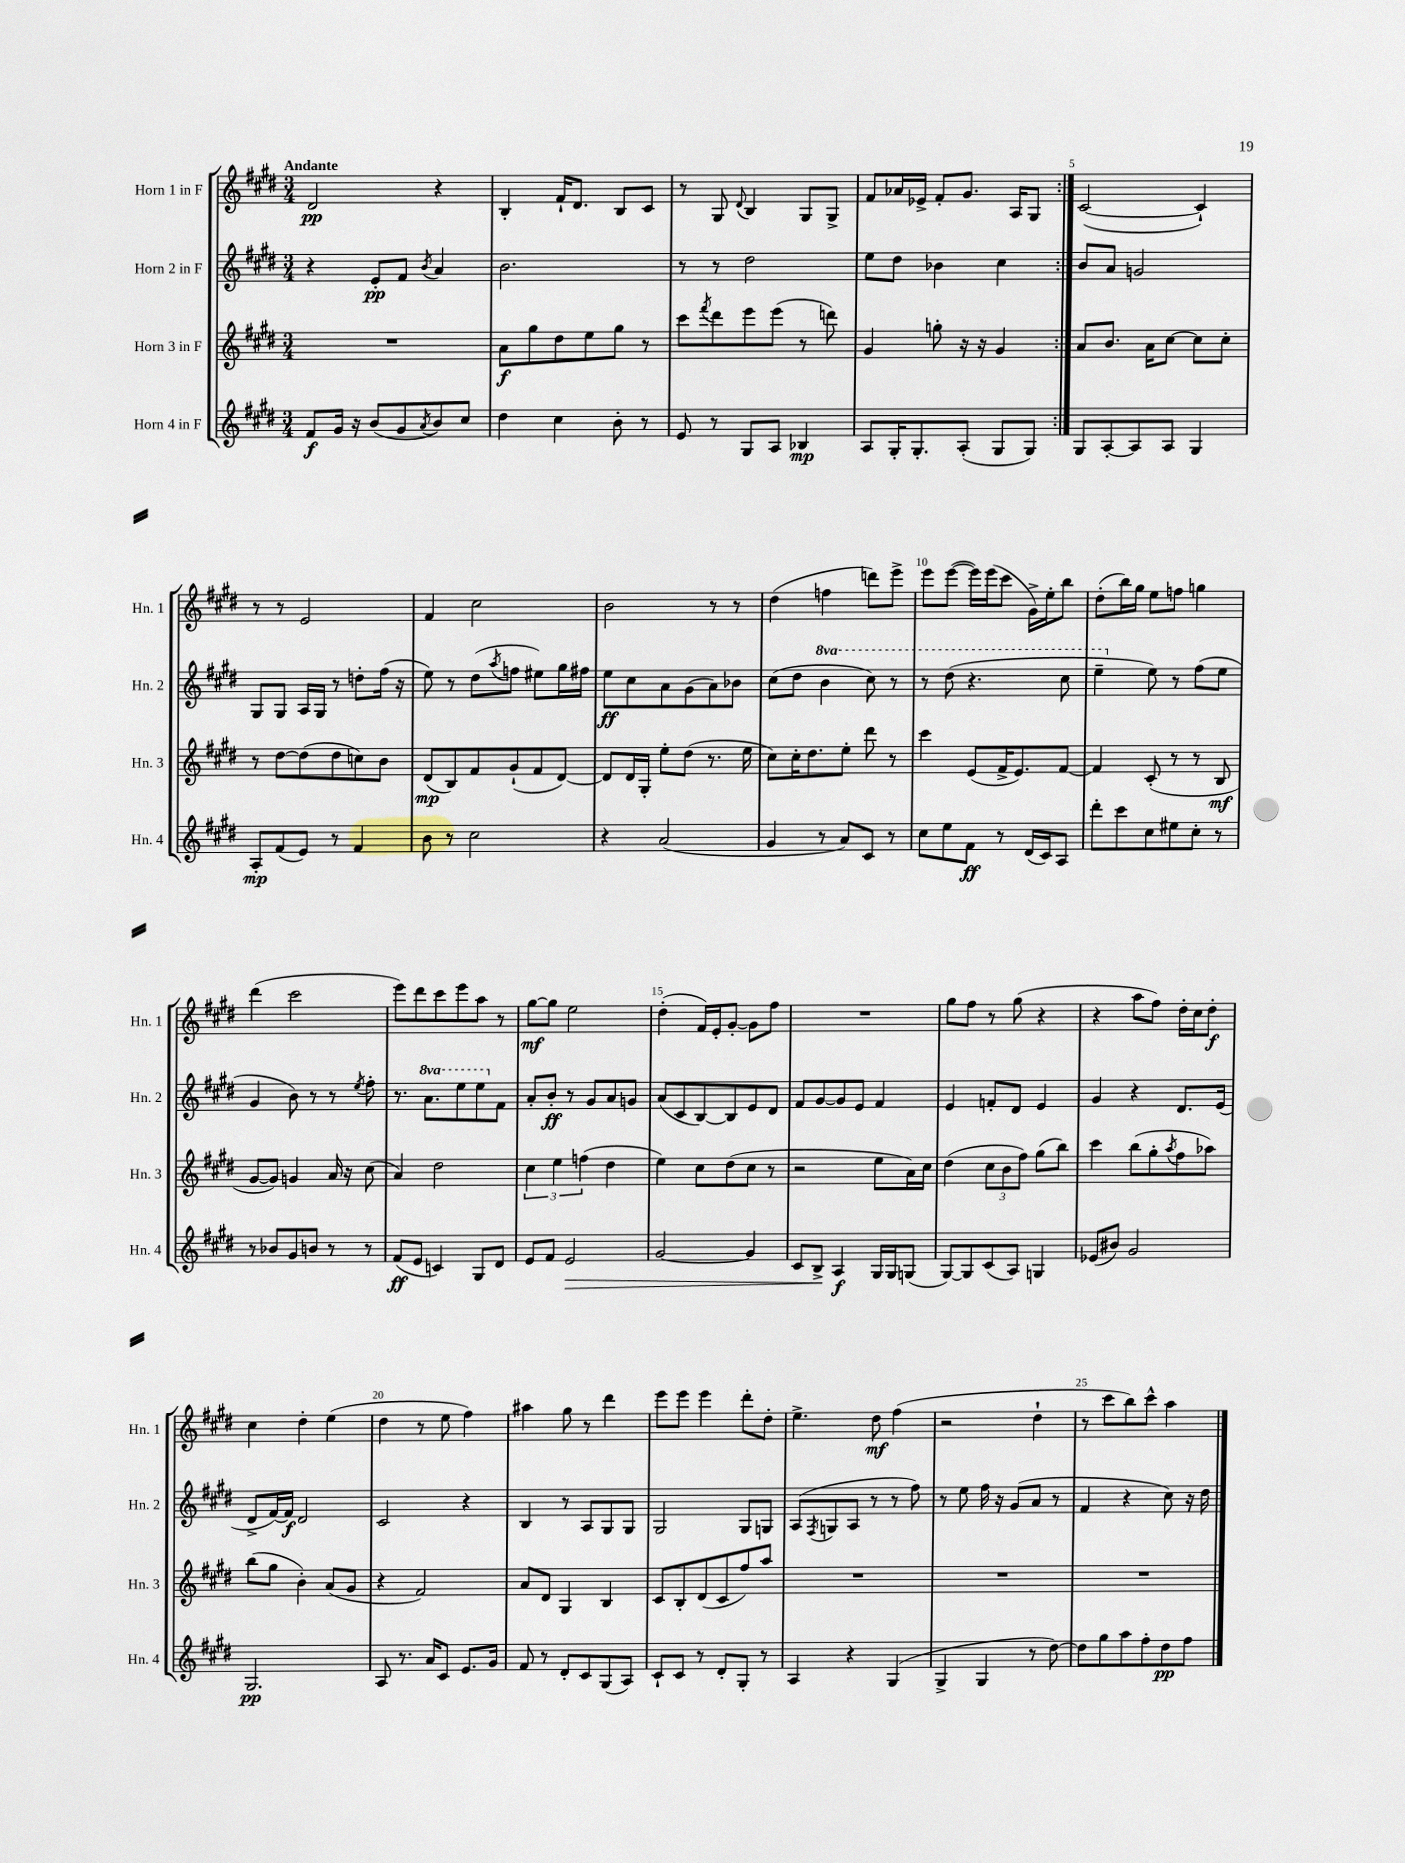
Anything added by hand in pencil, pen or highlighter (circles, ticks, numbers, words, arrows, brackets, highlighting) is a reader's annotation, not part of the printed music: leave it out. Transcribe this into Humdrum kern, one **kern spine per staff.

**kern	**dynam	**kern	**dynam	**kern	**dynam	**kern	**dynam
*part4	*part4	*part3	*part3	*part2	*part2	*part1	*part1
*staff4	*staff4	*staff3	*staff3	*staff2	*staff2	*staff1	*staff1
*I"Horn 4 in F	*	*I"Horn 3 in F	*	*I"Horn 2 in F	*	*I"Horn 1 in F	*
*I'Hn. 4	*	*I'Hn. 3	*	*I'Hn. 2	*	*I'Hn. 1	*
*clefG2	*	*clefG2	*	*clefG2	*	*clefG2	*
*k[f#c#g#d#]	*	*k[f#c#g#d#]	*	*k[f#c#g#d#]	*	*k[f#c#g#d#]	*
*M3/4	*	*M3/4	*	*M3/4	*	*M3/4	*
=1	=1	=1	=1	=1	=1	=1	=1
!	!	!	!	!	!	!LO:TX:a:B:t=Andante	!
8f#/L	f	2.r	.	4r	.	2d#/	pp
16g#/Jk	.	.	.	.	.	.	.
16r	.	.	.	.	.	.	.
(8b/L	.	.	.	8e'/L	pp	.	.
8g#/	.	.	.	8f#/J	.	.	.
8qa/	.	.	.	8qb/	.	.	.
8b/)	.	.	.	4a/	.	4r	.
8cc#/J	.	.	.	.	.	.	.
=2	=2	=2	=2	=2	=2	=2	=2
4dd#\	.	8a\L	f	2.b\	.	4B'/	.
.	.	8gg#\	.	.	.	.	.
4cc#\	.	8dd#\	.	.	.	16f#`/KL	.
.	.	.	.	.	.	8.d#/J	.
.	.	8ee\	.	.	.	.	.
8b'\	.	8gg#\J	.	.	.	8B/L	.
8r	.	8r	.	.	.	8c#/J	.
=3	=3	=3	=3	=3	=3	=3	=3
8e/	.	8ccc#\L	.	8r	.	8r	.
.	.	8qfff#/	.	.	.	.	.
8r	.	8ddd#\	.	8r	.	8G#/	.
.	.	.	.	.	.	8qqd#/	.
8G#/L	.	8eee\	.	2dd#\	.	4B/	.
8A/J	.	(8eee\J	.	.	.	.	.
4B-X/	mp	8r	.	.	.	8G#/L	.
.	.	8dddn\)	.	.	.	8G#^/J	.
=4	=4	=4	=4	=4	=4	=4	=4
8A/L	.	4g#/	.	8ee\L	.	8f#/L	.
16G#'/K	.	.	.	8dd#\J	.	16a-X/L	.
8.G#'/	.	.	.	.	.	16e-X^/JJ	.
.	.	8ggn'\	.	4b-X\	.	8f#'/L	.
(8A'/J	.	16r	.	.	.	8.g#/J	.
.	.	16r	.	.	.	.	.
8G#/L	.	4g#/	.	4cc#\	.	.	.
.	.	.	.	.	.	16A/KL	.
8G#/J)	.	.	.	.	.	8G#/J	.
=5:|!	=5:|!	=5:|!	=5:|!	=5:|!	=5:|!	=5:|!	=5:|!
8G#/L	.	8a/L	.	8b/L	.	([2c#/	.
[8A'/	.	8.b/J	.	8a/J	.	.	.
8A/]	.	.	.	2gn/	.	.	.
.	.	16a\KL	.	.	.	.	.
8A/J	.	[8cc#\J	.	.	.	.	.
4G#/	.	8cc#\L]	.	.	.	4c#`/])	.
.	.	8cc#'\J	.	.	.	.	.
!!LO:LB:g=z
=6	=6	=6	=6	=6	=6	=6	=6
8A'/L	mp	8r	.	8G#/L	.	8r	.
(8f#/	.	[8dd#\L	.	8G#/J	.	8r	.
8e/J)	.	(8dd#\]	.	16A/LL	.	2e/	.
.	.	.	.	16G#/JJ	.	.	.
8r	.	8dd#\	.	8r	.	.	.
4f#/	.	8ccn\)	.	8ddn'\L	.	.	.
.	.	8b\J	.	(16ff#\Jk	.	.	.
.	.	.	.	16r	.	.	.
=7	=7	=7	=7	=7	=7	=7	=7
8b\	.	(8d#/L	mp	8ee\)	.	4f#/	.
8r	.	8B/)	.	8r	.	.	.
2cc#\	.	8f#/	.	(8dd#\L	.	2cc#\	.
.	.	.	.	8qaa/	.	.	.
.	.	(8g#`/	.	8ffn\J	.	.	.
.	.	8f#/	.	8ee#X\L)	.	.	.
.	.	[8d#/J)	.	16gg#\L	.	.	.
.	.	.	.	16ff#X\JJ	.	.	.
=8	=8	=8	=8	=8	=8	=8	=8
4r	.	8d#/L]	.	8ee\L	ff	2b\	.
.	.	16d#/L	.	8cc#\	.	.	.
.	.	16G#'/JJ	.	.	.	.	.
(2a/	.	8ee'\L	.	8a\	.	.	.
.	.	(8dd#\J	.	(8g#\	.	.	.
.	.	8.r	.	8a\)	.	8r	.
.	.	.	.	8b-X\J	.	8r	.
.	.	16ee\	.	.	.	.	.
=9	=9	=9	=9	=9	=9	=9	=9
4g#/	.	8cc#\L)	.	(8cc#\L	.	(4dd#\	.
.	.	16cc#'\K	.	8dd#\J	.	.	.
.	.	8.dd#\	.	.	.	.	.
*	*	*	*	*8va	*	*	*
8r	.	.	.	4bb\	.	4ffn\	.
8a/L)	.	8ee'\J	.	.	.	.	.
8c#/J	.	8ddd#\	.	8ccc#\)	.	8dddn\L)	.
8r	.	8r	.	8r	.	8eee^\J	.
=10	=10	=10	=10	=10	=10	=10	=10
8cc#\L	.	4ccc#\	.	8r	.	8eee\L	.
8ee\	.	.	.	(8ddd#\	.	([8eee\J	.
8f#\J	ff	(8e/L	.	4.r	.	16eee\LL])	.
.	.	.	.	.	.	(16eee\J	.
8r	.	16f#^/K	.	.	.	8ccc#\J	.
.	.	8.e/)	.	.	.	.	.
(16d#/LL	.	.	.	.	.	16g#^\LL)	.
16c#/J)	.	.	.	.	.	16ee'\J	.
8A/J	.	[8f#/J	.	8ccc#\	.	8bb\J	.
=11	=11	=11	=11	=11	=11	=11	=11
8ddd#'\L	.	4f#/]	.	4eee~\	.	(8dd#'\L	.
8ccc#\	.	.	.	.	.	16bb\L)	.
.	.	.	.	.	.	16gg#\JJ	.
*	*	*	*	*X8va	*	*	*
8cc#\	.	(8c#'/	.	8ee\)	.	8ee\L	.
8ee#X\	.	8r	.	8r	.	8ffn\J	.
8cc#'\J	.	8r	.	(8ff#\L	.	4ggn\	.
8r	.	8B/	mf	8ee\J	.	.	.
!!LO:LB:g=z
=12	=12	=12	=12	=12	=12	=12	=12
8r	.	[8g#/L	.	4g#/	.	(4ddd#\	.
8b-X/L	.	8g#/J])	.	.	.	.	.
8g#/	.	4gn/	.	8b\)	.	2ccc#\	.
8bn/J	.	.	.	8r	.	.	.
8r	.	16a/	.	8r	.	.	.
.	.	16r	.	.	.	.	.
.	.	.	.	8qee/	.	.	.
8r	.	(8cc#\	.	8ff#'\	.	.	.
=13	=13	=13	=13	=13	=13	=13	=13
(8f#/L	ff	4a/)	.	8.r	.	8eee\L)	.
8e/J	.	.	.	.	.	8ddd#\	.
*	*	*	*	*8va	*	*	*
.	.	.	.	8.aa\L	.	.	.
4cn/)	.	2dd#\	.	.	.	8ccc#\	.
.	.	.	.	8eee\	.	8eee\	.
8G#/L	.	.	.	8eee\	.	8aa\J	.
*	*	*	*	*X8va	*	*	*
8d#/J	.	.	.	8f#\J	.	8r	.
=14	=14	=14	=14	=14	=14	=14	=14
8e/L	.	6cc#\	.	8a'/L	.	[8gg#\L	mf
8f#/J	.	.	.	8b'/J	ff	8gg#\J]	.
.	.	6ee\	.	.	.	.	.
!	!LO:HP:b	!	!	!	!	!	!
2e/	>	.	.	8r	.	2ee\	.
.	.	(6ffn\	.	.	.	.	.
.	.	.	.	8g#/L	.	.	.
.	.	4dd#\	.	8a/	.	.	.
.	.	.	.	8gn/J	.	.	.
=15	=15	=15	=15	=15	=15	=15	=15
[2g#/	.	4ee\)	.	(8a/L	.	(4dd#'\	.
.	.	.	.	8c#/	.	.	.
.	.	8cc#\L	.	[8B/)	.	16f#/LL)	.
.	.	.	.	.	.	16e'/J	.
.	.	(8dd#\	.	8B/]	.	[8g#'/J	.
4g#/]	.	8cc#\J	.	8e/	.	8g#\L]	.
.	.	8r	.	8d#/J	.	8ff#\J	.
=16	=16	=16	=16	=16	=16	=16	=16
8c#/L	.	2r	.	8f#/L	.	2.r	.
8B^/J	.	.	.	[8g#/	.	.	.
4A/	] f	.	.	8g#/]	.	.	.
.	.	.	.	8e/J	.	.	.
16G#/LL	.	8ee\L	.	4f#/	.	.	.
16G#/J	.	.	.	.	.	.	.
(8Gn/J	.	16a\L)	.	.	.	.	.
.	.	16cc#\JJ	.	.	.	.	.
=17	=17	=17	=17	=17	=17	=17	=17
[8G#/L)	.	(4dd#\	.	4e/	.	8gg#\L	.
8G#/]	.	.	.	.	.	8ff#\J	.
(8c#/	.	12cc#\L	.	8fn'/L	.	8r	.
.	.	12b\	.	.	.	.	.
8A/J)	.	.	.	8d#/J	.	(8gg#\	.
.	.	12ff#\J)	.	.	.	.	.
4Gn/	.	(8gg#\L	.	4e/	.	4r	.
.	.	8bb\J)	.	.	.	.	.
=18	=18	=18	=18	=18	=18	=18	=18
(8e-X/L	.	4ccc#\	.	4g#/	.	4r	.
8b#X/J)	.	.	.	.	.	.	.
2g#/	.	(8bb\L	.	4r	.	8aa\L	.
.	.	8gg#'\	.	.	.	8ff#\J)	.
.	.	8qaa/	.	.	.	.	.
.	.	8ff#\	.	8.d#/L	.	16dd#'\LL	.
.	.	.	.	.	.	16cc#\J	.
.	.	8aa-X\J)	.	.	.	8dd#'\J	f
.	.	.	.	(16e/Jk	.	.	.
!!LO:LB:g=z
=19	=19	=19	=19	=19	=19	=19	=19
2.G#/	pp	(8bb\L	.	8d#^/L	.	4cc#\	.
.	.	8gg#\J	.	[16f#/L)	.	.	.
.	.	.	.	16f#/JJ]	f	.	.
.	.	4b'\)	.	2d#/	.	4dd#'\	.
.	.	(8a/L	.	.	.	(4ee\	.
.	.	8g#/J	.	.	.	.	.
=20	=20	=20	=20	=20	=20	=20	=20
8A/	.	4r	.	2c#/	.	4dd#\	.
8.r	.	.	.	.	.	.	.
.	.	2f#/)	.	.	.	8r	.
16a/KL	.	.	.	.	.	.	.
8c#/J	.	.	.	.	.	8ee\	.
8.e/L	.	.	.	4r	.	4ff#\)	.
16g#/Jk	.	.	.	.	.	.	.
=21	=21	=21	=21	=21	=21	=21	=21
8f#/	.	8a/L	.	4B/	.	4aa#X\	.
8r	.	8d#/J	.	.	.	.	.
8d#'/L	.	4G#/	.	8r	.	8gg#\	.
8c#/	.	.	.	8A/L	.	8r	.
(8G#/	.	4B/	.	8G#/	.	4ddd#\	.
8A/J)	.	.	.	8G#/J	.	.	.
=22	=22	=22	=22	=22	=22	=22	=22
8c#`/L	.	8c#/L	.	2G#/	.	8eee\L	.
8c#/J	.	8B'/	.	.	.	8eee\J	.
8r	.	(8d#/	.	.	.	4eee\	.
8d#'/L	.	8c#/	.	.	.	.	.
8G#'/J	.	8ff#/)	.	8G#/L	.	8ddd#'\L	.
8r	.	8aa/J	.	8Gn/J	.	8dd#'\J	.
=23	=23	=23	=23	=23	=23	=23	=23
4A/	.	2.r	.	(8A/L	.	4.ee^\	.
.	.	.	.	8qF#/	.	.	.
.	.	.	.	8Gn/	.	.	.
4r	.	.	.	8A/J	.	.	.
.	.	.	.	8r	.	8dd#\	mf
(4G#/	.	.	.	8r	.	(4ff#\	.
.	.	.	.	8ff#\)	.	.	.
=24	=24	=24	=24	=24	=24	=24	=24
4G#^/	.	2.r	.	8r	.	2r	.
.	.	.	.	8ee\	.	.	.
4G#/	.	.	.	16ff#\	.	.	.
.	.	.	.	16r	.	.	.
.	.	.	.	(8g#/L	.	.	.
8r	.	.	.	8a/J	.	4dd#`\	.
[8dd#\)	.	.	.	8r	.	.	.
=25	=25	=25	=25	=25	=25	=25	=25
8dd#\L]	.	2.r	.	4f#/	.	8r	.
8gg#\	.	.	.	.	.	8ccc#\L	.
8aa\	.	.	.	4r	.	8bb\)	.
8ff#'\	.	.	.	.	.	8ccc#^^\J	.
8dd#\	pp	.	.	8cc#\)	.	4aa\	.
8ff#\J	.	.	.	16r	.	.	.
.	.	.	.	16dd#\	.	.	.
==	==	==	==	==	==	==	==
*-	*-	*-	*-	*-	*-	*-	*-
